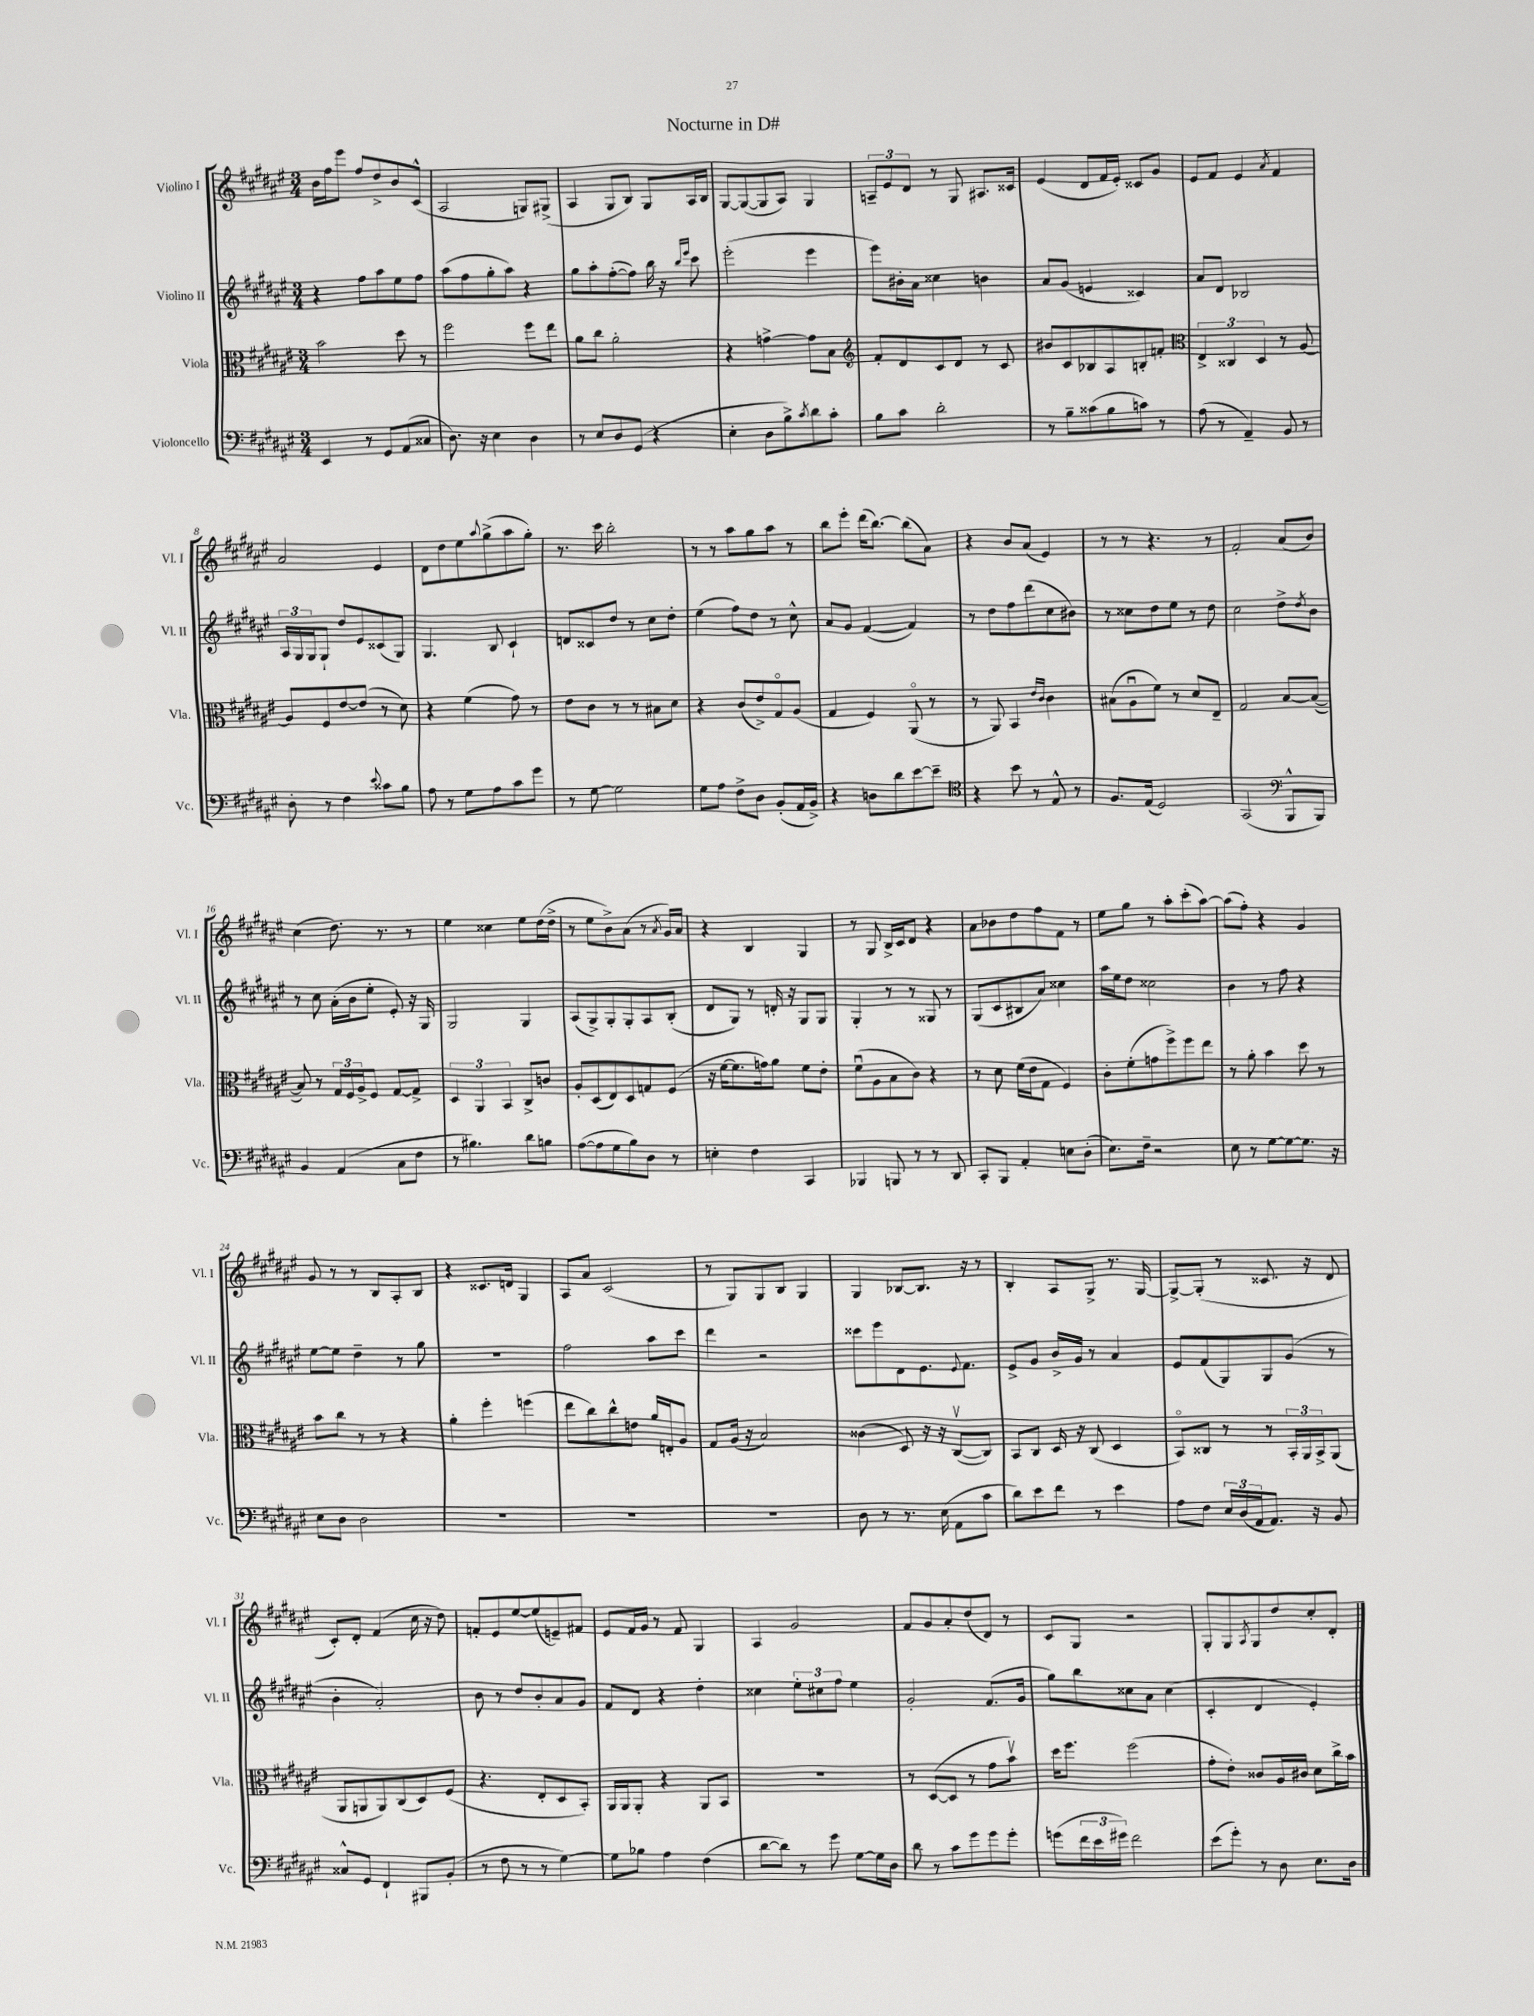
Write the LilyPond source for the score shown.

\header { title = "Nocturne in D#" }
<<
\new StaffGroup <<
\new Staff = "s0" \with { instrumentName = "Violino I" shortInstrumentName = "Vl. I" } {
    \clef treble \key fis \major \numericTimeSignature \time 3/4
    b'16 fis''16 eis'''8 fis''8 dis''8-> b'8 cis'8-^( |
    ais2 g8) gis8->( |
    ais4 gis8 b8) gis8 ais16 b16 |
    gis8~ gis8~( gis8 ais8) gis4 |
    \tuplet 3/2 { a8-- eis'8 dis'8 } r8 gis8 ais8. cisis'16 |
    eis'4( dis'8 fis'16 eis'16-.) cisis'8 gis'8 |
    eis'8 fis'8 eis'4 \acciaccatura { ais'8 } fis'4 |
    ais'2 eis'4 |
    dis'8 dis''8 eis''8 \appoggiatura { ais''8 } gis''8->( ais''8 gis''8-.) |
    r8. cis'''16 b''2-. |
    r8 r8 ais''8 gis''8 ais''8 r8 |
    b''8 eis'''8-. dis'''16( b''8.~) b''8( ais'8) |
    r4 b'8 ais'8( eis'4) |
    r8 r8 r4. r8 |
    fis'2-. ais'8( b'8) |
    cis''4( dis''8.) r8. r8 |
    eis''4 cisis''4 eis''8 dis''16( dis''16-> |
    r8 eis''8 b'8->) ais'8( r8 \acciaccatura { ais'8 } gis'16) ais'16 |
    r4 b4 gis4 |
    r8 gis8 b16-> cis'16 dis'8 r4 |
    ais'8 bes'8 dis''8 fis''8 fis'8 r8 |
    eis''8 gis''8 r8 ais''8-. cis'''8-.( ais''8~) |
    ais''8( fis''8-.) r4 gis'4 |
    gis'8 r8 r8 b8 ais8-. b8 |
    r4 cisis'8. d'16 gis4 |
    ais8 ais'8 cis'2( |
    r8 gis8) gis8 b8 gis4 |
    gis4 bes8~ bes8. r16 r8 |
    b4-. ais8 gis8-> r8. gis16~ |
    gis8~-> gis8-.( r8 cisis'8. r16 dis'8 |
    cis'8-.) dis'8-. fis'4( cis''16 r16 dis''8) |
    f'8-. eis'8 eis''8~ eis''8( e'8--) fis'8 |
    eis'8 fis'16 gis'16 r8 fis'8 gis4 |
    ais4 gis'2 |
    fis'8 gis'8 ais'8-. dis''8( dis'8) r8 |
    cis'8 gis8 r2 |
    gis8-. gis8 \acciaccatura { ais8 } gis8 dis''8 cis''8-. dis'8-. \bar "|." |
}
\new Staff = "s1" \with { instrumentName = "Violino II" shortInstrumentName = "Vl. II" } {
    \clef treble \key fis \major \numericTimeSignature \time 3/4
    r4 fis''8 ais''8 eis''8 fis''8 |
    ais''8( fis''8 gis''8-. ais''8) r4 |
    gis''8 ais''8-. fis''8~-.( fis''8) b''16 r16 \grace { b''16 eis'''16 } cis'''8 |
    eis'''2-.( eis'''4 |
    eis'''8) bis'16-. ais'16 cisis''4 b'4 |
    ais'8 gis'8( e'4 cisis'4) |
    ais'8 dis'8 bes2 |
    \tuplet 3/2 { ais16 gis16 gis16 } gis8-! dis''8 eis'8 cisis'8( gis8) |
    gis4. b8 cis'4-! |
    d'8 cisis'8 dis''8 r8 cis''8 dis''8-. |
    eis''4( fis''8) dis''8 r8 cis''8-^ |
    ais'8 gis'8 fis'4~( fis'4) |
    r8 dis''8 fis''8 dis'''8( cis''8 bis'8) |
    r8 cisis''8 dis''8 eis''8 r8 dis''8 |
    cis''2 dis''8-> \acciaccatura { dis''8 } b'8 |
    r8 cis''8 ais'16-.( b'16 eis''8-. eis'8-.) r16 gis16 |
    gis2 gis4 |
    ais8( gis8->) gis8-. gis8-. ais8 b8-.( |
    dis'8 gis8) r8 d'16-. r16 gis8 gis8 |
    gis4-. r8 r8 gisis8 r8 |
    gis8( cis'8 bis8 ais'8) cisis''4 |
    ais''16 eis''16 dis''8 cisis''2 |
    b'4 r8 fis''8 r4 |
    eis''8~ eis''8 dis''4-- r8 gis''8 |
    R2. |
    fis''2 ais''8 cis'''8 |
    dis'''4 r2 |
    cisis'''8 eis'''8 dis'8 eis'8. \appoggiatura { eis'8 } fis'8. |
    eis'8-> gis'8 b'16-> gis'16 r8 ais'4 |
    eis'8 fis'8( gis8) gis8 gis'8( r8 |
    b'4-. ais'2-.) |
    b'8 r8 dis''8 b'8-. ais'8 gis'8 |
    fis'8 dis'8 r4 dis''4-. |
    cisis''4 \tuplet 3/2 { eis''8-. cis''8 fis''8 } eis''4 |
    gis'2-. fis'8.( gis'16 |
    gis''8) b''8 cisis''8 ais'8 cisis''4( |
    cis'4-. dis'4 eis'4-.) \bar "|." |
}
\new Staff = "s2" \with { instrumentName = "Viola" shortInstrumentName = "Vla." } {
    \clef alto \key fis \major \numericTimeSignature \time 3/4
    b'2 dis''8 r8 |
    fis''2 fis''8 eis''8 |
    ais'8 cis''8 ais'2-. |
    r4 g'4~-> g'8 b8 |
    \clef treble fis'8-. dis'8 cis'8 dis'8 r8 cis'8 |
    bis'8 cis'8 bes8 ais8 b8-. f'8-. |
    \clef alto \tuplet 3/2 { eis4-> cisis4 dis4 } r8 ais8~ |
    ais8 fis8 eis'8~ eis'8( r8 dis'8) |
    r4 fis'4( gis'8) r8 |
    eis'8 cis'8 r8 r8 bis8 dis'8 |
    r4 cis'8( eis'8->) gis8\flageolet ais8( |
    gis4 fis4) ais,8\flageolet( r8 |
    r8 ais,8) b,4 \grace { eis'16 cis'16 } cis'4 |
    bis8( ais8\downbow fis'8) r8 dis'8 eis8-- |
    gis2 b8~ b8~( |
    b8) r8 \tuplet 3/2 { gis16 fis16 ais16-> } fis8 gis8~ gis8-> |
    \tuplet 3/2 { dis4 ais,4 b,4 } cis8-> c'8 |
    ais8-. dis8( eis8) dis8 g8 fis8( |
    r16 fis'16~ fis'8. g'16) ais'8 fis'8 eis'8-. |
    fis'8\downbow( ais8 b8 cis'8) r4 |
    r8 dis'8 fis'16( eis'16 gis8 fis4) |
    cis'8-. fis'8-.( g'8 fis''8->) fis''8 eis''8 |
    r8 ais'8-. b'4 dis''8 r8 |
    b'8 cis''8 r8 r8 r4 |
    ais'4-. fis''4-. f''4( |
    eis''8 cis''8) cis''8-^ e'8 ais'16 e16-. ais8 |
    gis8 ais16( r16 b2) |
    cisis'4( dis8) r16 r16 cis8~\upbow( cis8) |
    b,8 cis8 dis16 r16 cis8( dis4 |
    b,8\flageolet) cisis8 r8 r8 \tuplet 3/2 { b,16-. ais,16 b,16-> } ais,8( |
    ais,8 a,8 a,8) cis8( dis8) fis8( |
    r4. eis8-. dis8 b,8-.) |
    ais,16 ais,16 ais,8-. r4 ais,8 b,8 |
    R2. |
    r8 dis8~( dis8 r8 gis'8 b'8\upbow) |
    dis''16 fis''8. fis''2( |
    gis'8-. eis'8-.) cisis'8 ais16 cis'16 dis'8 cis''16-> b'16 \bar "|." |
}
\new Staff = "s3" \with { instrumentName = "Violoncello" shortInstrumentName = "Vc." } {
    \clef bass \key fis \major \numericTimeSignature \time 3/4
    eis,4 r8 gis,8 ais,8( cisis8 |
    dis8.) r16 eis4 dis4 |
    r8 eis8 dis8 gis,8( r4 |
    eis4-. dis8 b8->) \acciaccatura { cis'8 } dis'8 cis'8-. |
    b8 cis'8 dis'2-. |
    r8 b8-- cisis'8( b8 c'8) r8 |
    ais8( r8 ais,4--) b,8 r8 |
    dis8-. r8 fis4 \appoggiatura { eis'8 } cisis'8 b8 |
    ais8 r8 gis8 ais8 cis'8 gis'8 |
    r8 gis8~ gis2 |
    gis8 ais8 fis8-> dis8 b,8-.( ais,16 b,16->) |
    r4 d8 dis'8 eis'8~ eis'8-- |
    \clef tenor r4 b'8 r8 eis8-^ r8 |
    fis8. eis16( dis2) |
    gis,2( \clef bass b,,8-^ b,,8) |
    b,4 ais,4( cis8 fis8 |
    r8 bis4.) dis'8 b8 |
    ais8~( ais8 gis8 b8) dis8 r8 |
    e4-. fis4 cis,4 |
    bes,,4 b,,8 r8 r8 dis,8 |
    cis,8-. b,,8 ais,4-. e8 dis8-.( |
    eis8.) fis16-- r2 |
    eis8 r8 gis8~ gis8~ gis8. r16 |
    eis8 dis8 dis2 |
    R2. |
    R2. |
    R2. |
    dis8 r8 r8. eis16( ais,8 cis'8 |
    dis'8) eis'8 fis'8 r8 eis'4 |
    ais8 fis8 \tuplet 3/2 { eis16 dis16( ais,16 } ais,8.) r16 b,8 |
    cisis8-^ gis,8 fis,4-! bis,,8 b,8-.( |
    r8 fis8 r8 r8 gis4~) |
    gis8 bes8 ais4 fis4( |
    dis'8~ dis'8) r8 gis'8 gis8~ gis16 dis16 |
    dis'8 r8 cis'8 gis'8 gis'8 gis'8-. |
    g'8( \tuplet 3/2 { fis'16 eis'16 gis'16) } fis'2 |
    eis'8( gis'8-.) r8 dis8 eis8. dis16 \bar "|." |
}
>>
>>
